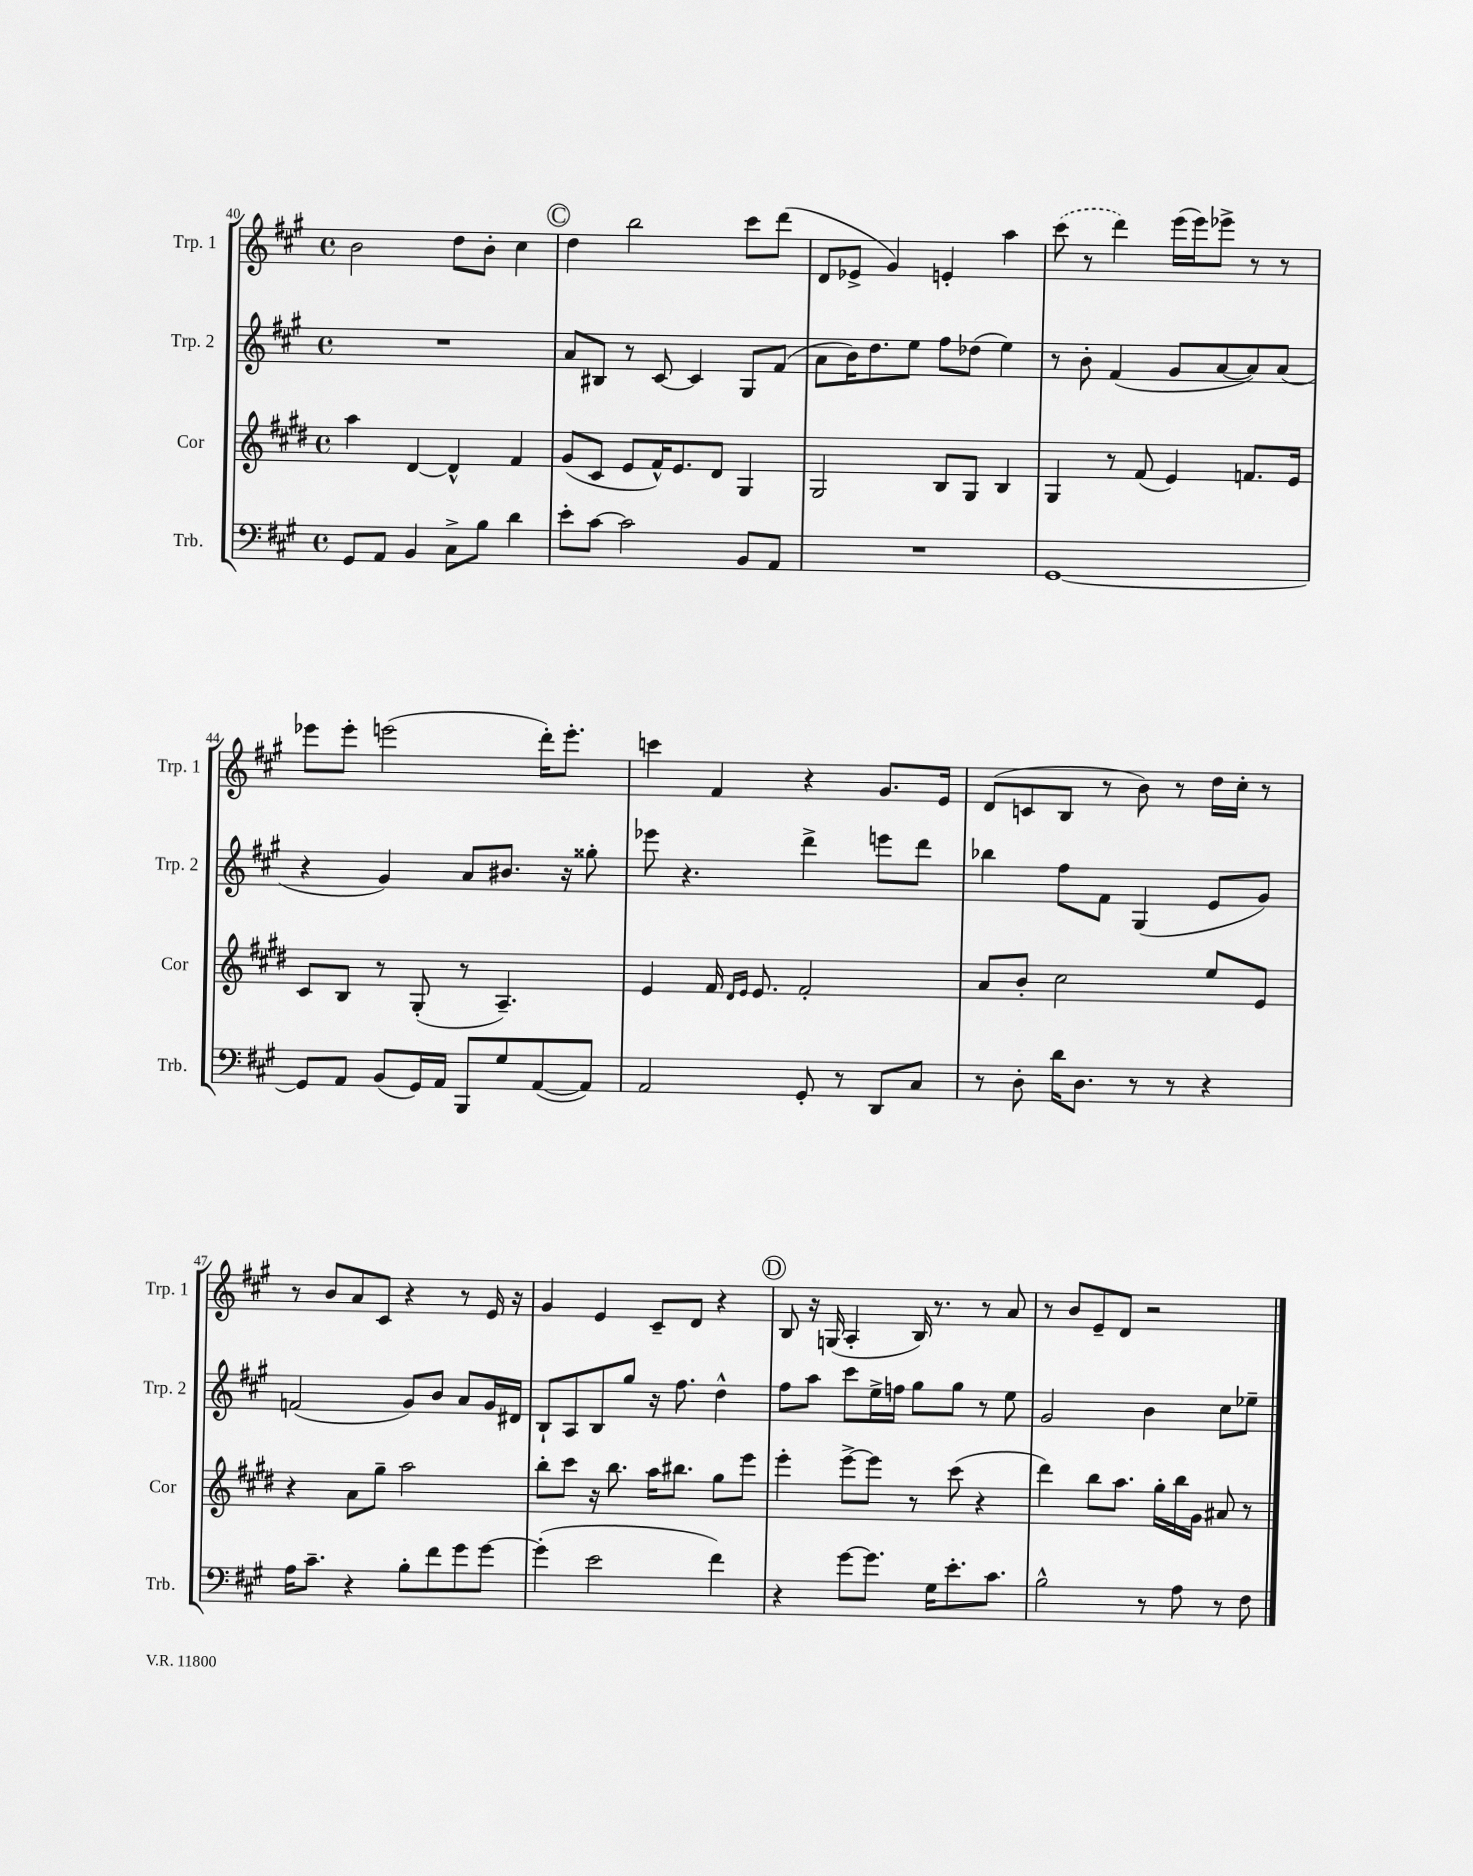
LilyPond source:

<<
\new StaffGroup <<
\new Staff = "s0" \with { instrumentName = "Trp. 1" shortInstrumentName = "Trp. 1" } {
    \clef treble \key a \major \defaultTimeSignature \time 4/4
    b'2 d''8 b'8-. cis''4 |
    \mark \markup { \circle "C" } d''4 b''2 cis'''8 d'''8( |
    d'8 ees'8-> gis'4) e'4-. a''4 |
    \once \slurDashed cis'''8( r8 d'''4) e'''16( e'''16) ees'''8-> r8 r8 |
    ees'''8 ees'''8-. e'''2( d'''16-.) e'''8.-. |
    c'''4 fis'4 r4 gis'8. e'16 |
    d'8( c'8 b8 r8 b'8) r8 d''16 cis''16-. r8 |
    r8 b'8 a'8 cis'8 r4 r8 e'16 r16 |
    gis'4 e'4 cis'8-- d'8 r4 |
    \mark \markup { \circle "D" } b8 r16 g16( a4-. b16) r8. r8 a'8 |
    r8 b'8 e'8-- d'8 r2 \bar "|." |
}
\new Staff = "s1" \with { instrumentName = "Trp. 2" shortInstrumentName = "Trp. 2" } {
    \clef treble \key a \major \defaultTimeSignature \time 4/4
    R1 |
    \mark \markup { \circle "C" } a'8 bis8 r8 cis'8~ cis'4 gis8 fis'8( |
    a'8 b'16) d''8. e''8 fis''8 des''8( e''4) |
    r8 b'8-. fis'4( gis'8 a'8~ a'8) a'8( |
    r4 gis'4) a'8 bis'8. r16 gisis''8-. |
    ees'''8 r4. d'''4-> e'''8 d'''8 |
    bes''4 fis''8 fis'8 gis4( e'8 gis'8) |
    f'2( gis'8) b'8 a'8 gis'16 dis'16 |
    b8-! a8 b8 gis''8 r16 fis''8. d''4-^ |
    \mark \markup { \circle "D" } fis''8 a''8 cis'''8 e''16-> f''16 gis''8 gis''8 r8 e''8 |
    gis'2 b'4 cis''8 ees''8-- \bar "|." |
}
\new Staff = "s2" \with { instrumentName = "Cor" shortInstrumentName = "Cor" } {
    \clef treble \key e \major \defaultTimeSignature \time 4/4
    a''4 dis'4~ dis'4-^ fis'4 |
    \mark \markup { \circle "C" } gis'8( cis'8 e'8 fis'16-^) e'8. dis'8 gis4 |
    gis2 b8 gis8 b4 |
    gis4 r8 fis'8( e'4) f'8. e'16 |
    cis'8 b8 r8 gis8-.( r8 a4.--) |
    e'4 fis'16 \grace { dis'16 e'16 } e'8. fis'2-. |
    a'8 b'8-. cis''2 e''8 e'8 |
    r4 a'8 gis''8-- a''2 |
    b''8-. cis'''8 r16 b''8. a''16 bis''8. gis''8 e'''8 |
    \mark \markup { \circle "D" } e'''4-. e'''8~-> e'''8 r8 cis'''8( r4 |
    dis'''4) b''8 a''8. gis''16-. b''16 gis'16 ais'8 r8 \bar "|." |
}
\new Staff = "s3" \with { instrumentName = "Trb." shortInstrumentName = "Trb." } {
    \clef bass \key a \major \defaultTimeSignature \time 4/4
    gis,8 a,8 b,4 cis8-> b8 d'4 |
    \mark \markup { \circle "C" } e'8-. cis'8~ cis'2 b,8 a,8 |
    R1 |
    gis,1~ |
    gis,8 a,8 b,8( gis,16) a,16 b,,8 gis8 a,8~( a,8) |
    a,2 gis,8-. r8 d,8 cis8 |
    r8 d8-. d'16 d8. r8 r8 r4 |
    a16 cis'8.-- r4 b8-. fis'8 gis'8 gis'8~ |
    gis'4-.( e'2 fis'4) |
    \mark \markup { \circle "D" } r4 gis'8~ gis'8. gis16 e'8.-. cis'8. |
    b2-^ r8 a8 r8 fis8 \bar "|." |
}
>>
>>
\layout { \context { \Score currentBarNumber = #40 } }
